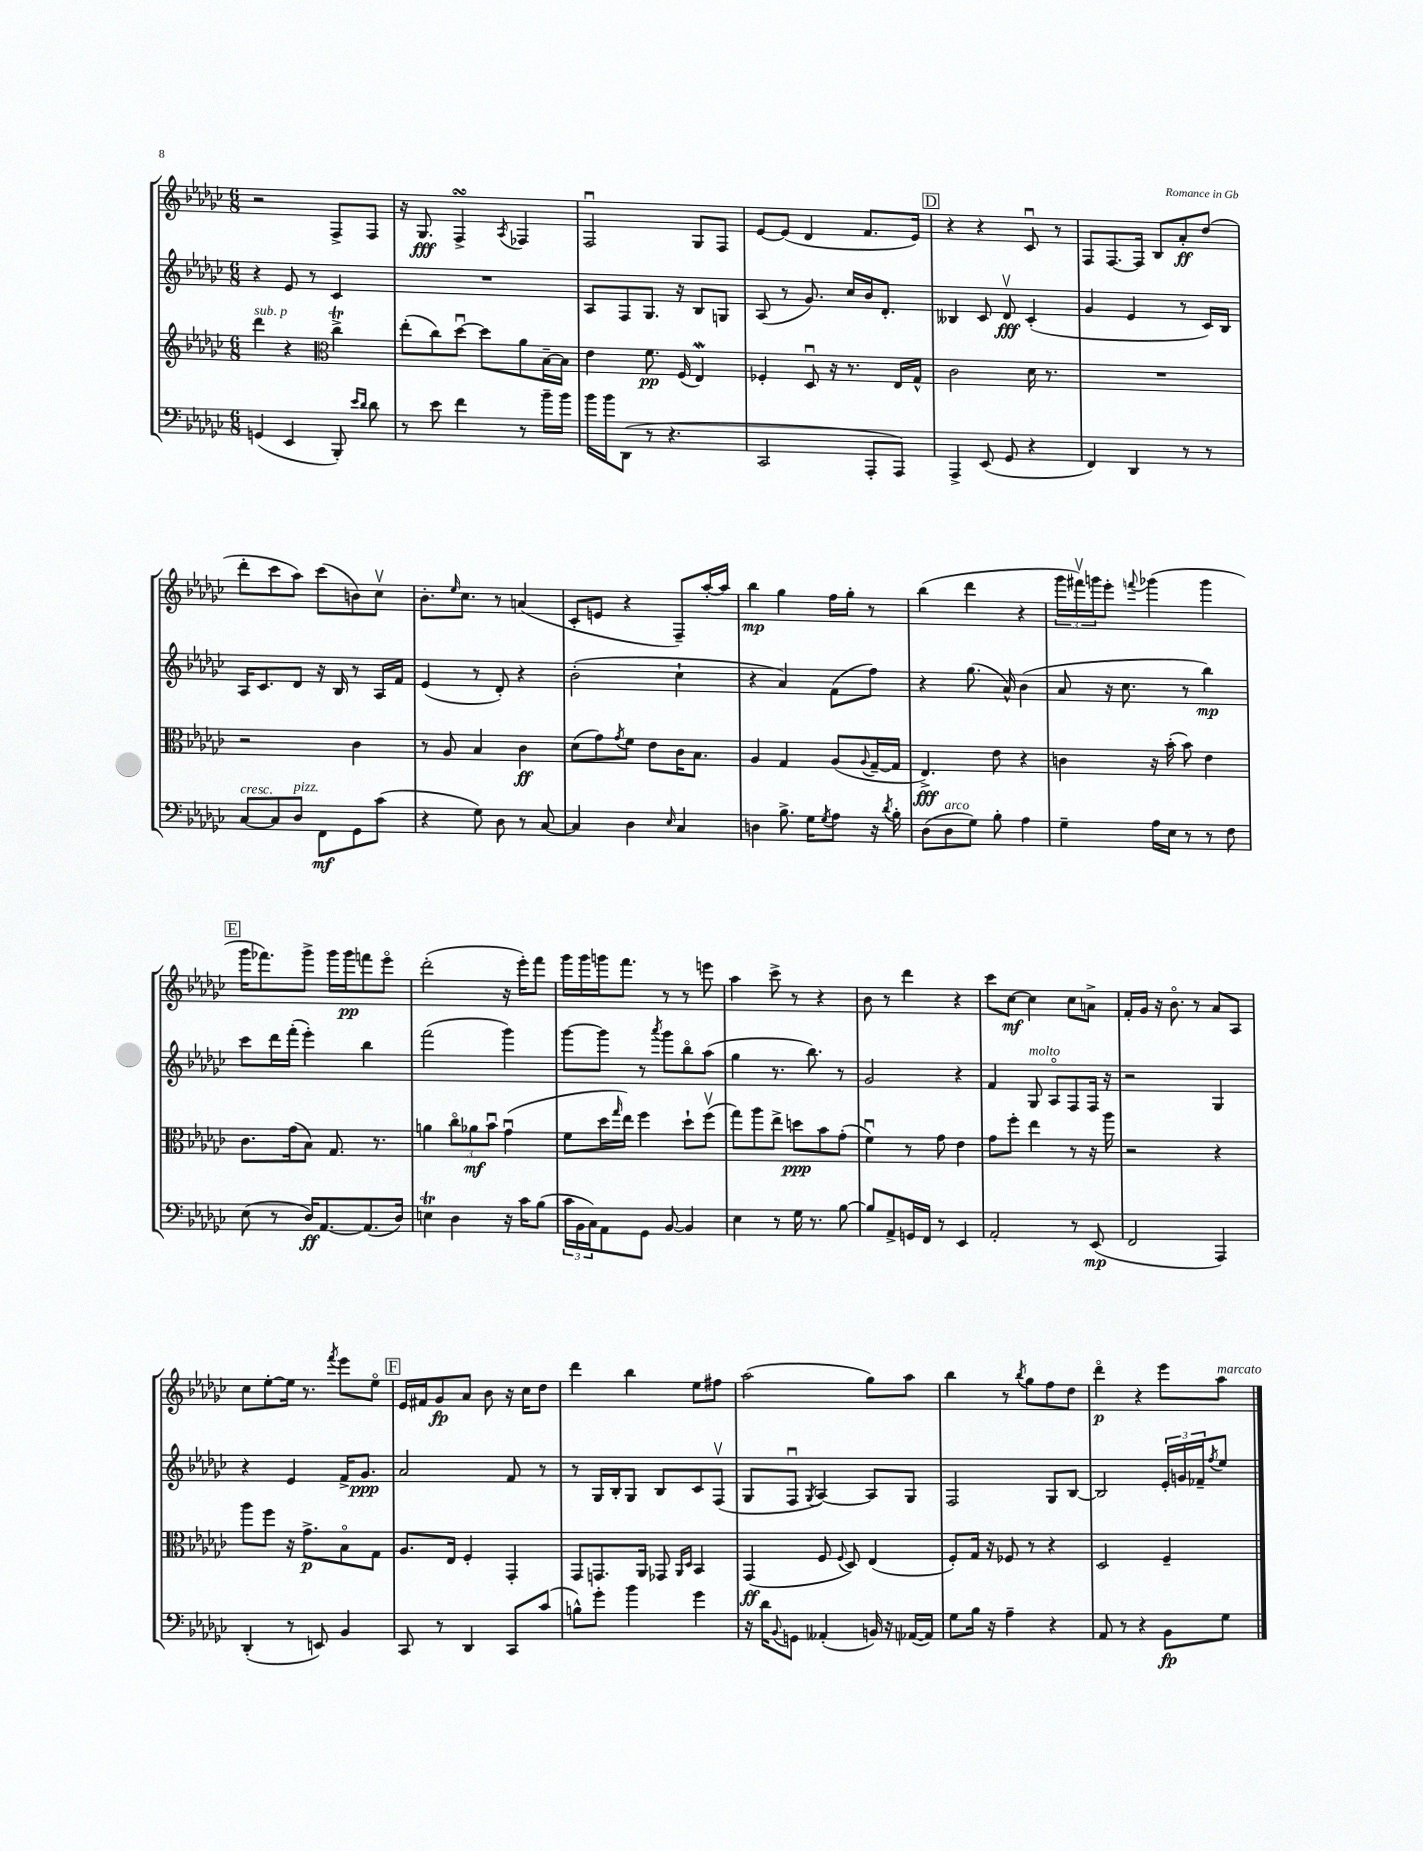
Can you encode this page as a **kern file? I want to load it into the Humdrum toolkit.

**kern	**dynam	**kern	**dynam	**kern	**dynam	**kern	**dynam
*part4	*part4	*part3	*part3	*part2	*part2	*part1	*part1
*staff4	*staff4	*staff3	*staff3	*staff2	*staff2	*staff1	*staff1
*clefF4	*	*clefG2	*	*clefG2	*	*clefG2	*
*k[b-e-a-d-g-c-]	*	*k[b-e-a-d-g-c-]	*	*k[b-e-a-d-g-c-]	*	*k[b-e-a-d-g-c-]	*
*M6/8	*	*M6/8	*	*M6/8	*	*M6/8	*
=87	=87	=87	=87	=87	=87	=87	=87
!	!	!LO:TX:a:i:t=sub. p	!	!	!	!	!
(4GGn/	.	4ddd-\	.	4r	.	2r	.
4EE-/	.	4r	.	8e-/	.	.	.
.	.	.	.	8r	.	.	.
*	*	*clefC3	*	*	*	*	*
8BBB-'/)	.	4cc-T^\	.	4c-/	.	8F^/L	.
16qqe-/LL	.	.	.	.	.	.	.
16qqd-/JJ	.	.	.	.	.	.	.
8d-\	.	.	.	.	.	8F/J	.
=88	=88	=88	=88	=88	=88	=88	=88
8r	.	(8ee-'\L	.	2.r	.	16r	.
.	.	.	.	.	.	8.G-/	fff
8e-\	.	8cc-\)	.	.	.	.	.
4f\	.	[8dd-u\J	.	.	.	4FsSsS^/	.
.	.	8dd-\L]	.	.	.	.	.
.	.	.	.	.	.	8qA-/	.
8r	.	8a-\	.	.	.	4F-X/	.
16b-~\LL	.	[16B-~\L	.	.	.	.	.
16b-\JJ	.	16B-\JJ]	.	.	.	.	.
=89	=89	=89	=89	=89	=89	=89	=89
16b-\LL	.	4e-\	.	8A-/L	.	2Fu/	.
16b-\J	.	.	.	.	.	.	.
(8DD-\J	.	.	.	8F/	.	.	.
8r	.	8.f\	pp	8.G-/J	.	.	.
4.r	.	.	.	.	.	.	.
.	.	(16F/	.	16r	.	.	.
.	.	4E-W/)	.	8B-/L	.	8G-/L	.
.	.	.	.	8Gn/J	.	8F/J	.
=90	=90	=90	=90	=90	=90	=90	=90
2CC-/	.	4F-X'/	.	(8A-/	.	[8e-/L	.
.	.	.	.	8r	.	(8e-/J]	.
.	.	8D-u/	.	8.g-/)	.	4d-/	.
.	.	16r	.	.	.	.	.
.	.	8.r	.	16cc-/LL	.	.	.
8AAA-'/L	.	.	.	16b-/J	.	8.f/L	.
.	.	.	.	8.d-'/J	.	.	.
8AAA-/J)	.	16E-/LL	.	.	.	.	.
.	.	16G-^^/JJ	.	.	.	16e-/Jk)	.
!!LO:REH:place=s1:t=D
=91	=91	=91	=91	=91	=91	=91	=91
4AAA-^/	.	2c-\	.	4B--X/	.	4r	.
(8EE-/	.	.	.	8c-/	.	4r	.
8GG-/	.	.	.	8d-v/	fff	.	.
4r	.	16d-\	.	(4c-'/	.	8c-u/	.
.	.	8.r	.	.	.	.	.
.	.	.	.	.	.	8r	.
=92	=92	=92	=92	=92	=92	=92	=92
4FF/)	.	2.r	.	4g-/	.	8F/L	.
.	.	.	.	.	.	[8.F/	.
4DD-/	.	.	.	4e-/	.	.	.
.	.	.	.	.	.	16F/Jk]	.
.	.	.	.	.	.	8B-/L	.
8r	.	.	.	8r	.	8a-'/	ff
8r	.	.	.	16c-/LL)	.	(8dd-/J	.
.	.	.	.	16B-/JJ	.	.	.
!!LO:LB:g=z
=93	=93	=93	=93	=93	=93	=93	=93
!LO:TX:a:i:t=cresc.	!	!	!	!	!	!	!
[8C-/L	.	2r	.	16A-/KL	.	8ddd-'\L	.
.	.	.	.	8.c-/	.	.	.
8C-/]	.	.	.	.	.	8ccc-\	.
!LO:TX:a:i:t=pizz.	!	!	!	!	!	!	!
8D-/J	.	.	.	8d-/J	.	8aa-\J)	.
8FF\L	mf	.	.	16r	.	(8ccc-\L	.
.	.	.	.	16B-/	.	.	.
8GG-\	.	4c-\	.	8r	.	8bn\)	.
(8c-\J	.	.	.	16A-/LL	.	8cc-v\J	.
.	.	.	.	16f/JJ	.	.	.
=94	=94	=94	=94	=94	=94	=94	=94
4r	.	8r	.	(4e-/	.	8.b-'\L	.
.	.	8A-/	.	.	.	.	.
.	.	.	.	.	.	16qqee-/	.
.	.	.	.	.	.	8.cc-\J	.
8G-\)	.	4B-/	.	8r	.	.	.
8D-\	.	.	.	8d-'/)	.	8r	.
8r	.	4c-\	ff	4r	.	(4an/	.
[8C-/	.	.	.	.	.	.	.
=95	=95	=95	=95	=95	=95	=95	=95
4C-/]	.	(8d-\L	.	(2b-'\	.	8c-'/L	.
.	.	8g-\)	.	.	.	8en/J	.
.	.	8qg-/	.	.	.	.	.
4D-\	.	8f\J	.	.	.	4r	.
.	.	8e-\L	.	.	.	.	.
16qqE-/	.	.	.	.	.	.	.
4C-/	.	16c-\K	.	4cc-`\	.	8F~/L)	.
.	.	8.B-\J	.	.	.	.	.
.	.	.	.	.	.	[16aa-'/L	.
.	.	.	.	.	.	16aa-/JJ]	.
=96	=96	=96	=96	=96	=96	=96	=96
4Dn\	.	4A-/	.	4r	.	4bb-\	mp
8.B-^\	.	4G-/	.	4a-/)	.	4gg-\	.
16G-\KL	.	.	.	.	.	.	.
8qG-/	.	.	.	.	.	.	.
8A-\J	.	(8A-/L	.	(8f\L	.	16ff\LL	.
.	.	.	.	.	.	16gg-'\JJ	.
.	.	8qqA-/	.	.	.	.	.
16r	.	[16G-~/L	.	8ff\J)	.	8r	.
8qd-/	.	.	.	.	.	.	.
16B-'\	.	16G-/JJ]	.	.	.	.	.
=97	=97	=97	=97	=97	=97	=97	=97
(8D-\L	.	4.E-^/)	fff	4r	.	(4bb-\	.
!LO:TX:a:i:t=arco	!	!	!	!	!	!	!
8D-\	.	.	.	.	.	.	.
8G-\J)	.	.	.	(8.gg-\	.	4ddd-\	.
8B-'\	.	8e-\	.	.	.	.	.
.	.	.	.	16a-^^/)	.	.	.
4A-\	.	4r	.	(4b-\	.	4r	.
=98	=98	=98	=98	=98	=98	=98	=98
4G-~\	.	4cn\	.	8a-/	.	24ggg-\LL	.
.	.	.	.	.	.	24fff#Xv\)	.
.	.	.	.	.	.	24gggn\J	.
.	.	.	.	16r	.	8eee-'\J	.
.	.	.	.	8.cc-\	.	.	.
.	.	.	.	.	.	8qqfffn/	.
16A-\LL	.	16r	.	.	.	(4ggg-X\	.
16E-\JJ	.	(16b-'\	.	.	.	.	.
8r	.	8b-\)	.	8r	.	.	.
8r	.	4e-\	.	4bb-\)	mp	4ggg-\	.
8F\	.	.	.	.	.	.	.
!!LO:LB:g=z
!!LO:REH:place=s1:t=E
=99	=99	=99	=99	=99	=99	=99	=99
(8E-\	.	8.c-\L	.	8ccc-\L	.	16ggg-\KL	.
.	.	.	.	.	.	8.fff-X\)	.
8r	.	.	.	16ddd-\L	.	.	.
.	.	(16g-\k	.	(16fff'\JJ	.	.	.
16D-/KL)	ff	8B-\J)	.	4eee-'\)	.	8ggg-^\J	.
[8.AA-/	.	.	.	.	.	.	.
.	.	8.G-/	.	.	.	16ggg-\LL	.
.	.	.	.	.	.	16ggg-\J	pp
(8.AA-/]	.	.	.	4bb-\	.	8fffn\	.
.	.	8.r	.	.	.	.	.
.	.	.	.	.	.	8eee-\J	.
16D-/Jk)	.	.	.	.	.	.	.
=100	=100	=100	=100	=100	=100	=100	=100
4Ent\	.	4an\	.	(2fff\	.	(2ddd-'\	.
4D-\	.	12cc-\L	.	.	.	.	.
.	.	12a-X\	mf	.	.	.	.
.	.	12b-u\J	.	.	.	.	.
16r	.	(4g-u\	.	4ggg-\)	.	16r	.
16c-\KL	.	.	.	.	.	16eee-'\KL)	.
(8B-\J	.	.	.	.	.	8fff\J	.
=101	=101	=101	=101	=101	=101	=101	=101
24c-\LL	.	8f\L	.	[8ggg-\L	.	16ggg-\LL	.
24BB-\	.	.	.	.	.	.	.
.	.	.	.	.	.	16ggg-\	.
24C-\J)	.	.	.	.	.	.	.
8AA-\	.	16dd-\L	.	8ggg-\J]	.	16gggn\J	.
.	.	16qqgg-/	.	.	.	.	.
.	.	16ee-\JJ)	.	.	.	8.fff\J	.
8GG-\J	.	4ff\	.	8r	.	.	.
.	.	.	.	8qaaa-/	.	.	.
[8BB-/	.	.	.	8ggg-\L	.	8r	.
4BB-/]	.	8dd-`\L	.	8bb-\	.	8r	.
.	.	(8ffv\J	.	(8aa-\J	.	8eeen\	.
=102	=102	=102	=102	=102	=102	=102	=102
4E-\	.	8gg-\L)	.	4gg-\	.	4aa-\	.
.	.	8aa-\	.	.	.	.	.
8r	.	8ee-^\J	.	8.r	.	8ccc-^\	.
16G-\	.	8ddn\L	ppp	.	.	8r	.
8.r	.	.	.	8.bb-\)	.	.	.
.	.	8b-\	.	.	.	4r	.
[8B-\	.	(8g-'\J	.	8r	.	.	.
=103	=103	=103	=103	=103	=103	=103	=103
8B-/L]	.	4fu\)	.	2g-/	.	8b-\	.
8AA-^/	.	.	.	.	.	8r	.
16GGn/L	.	8r	.	.	.	4ddd-\	.
16FF/JJ	.	.	.	.	.	.	.
8r	.	8g-\	.	.	.	.	.
4EE-/	.	4e-\	.	4r	.	4r	.
=104	=104	=104	=104	=104	=104	=104	=104
2AA-'/	.	8g-\L	.	4f/	.	8ccc-\L	.
.	.	8ff'\J	.	.	.	[8cc-\J	mf
!	!	!	!	!LO:TX:a:i:t=molto	!	!	!
.	.	4ee-\	.	8G-/	.	4cc-\]	.
.	.	.	.	8A-/L	.	.	.
8r	.	8r	.	8F/	.	8cc-\L	.
(8EE-/	mp	16r	.	16F/Jk	.	8an^\J	.
.	.	16aa-\	.	16r	.	.	.
=105	=105	=105	=105	=105	=105	=105	=105
2FF/	.	2r	.	2r	.	16f'/LL	.
.	.	.	.	.	.	16g-/JJ	.
.	.	.	.	.	.	16r	.
.	.	.	.	.	.	8.b-\	.
.	.	.	.	.	.	8r	.
4AAA-/)	.	4r	.	4G-/	.	8a-/L	.
.	.	.	.	.	.	8A-/J	.
!!LO:LB:g=z
=106	=106	=106	=106	=106	=106	=106	=106
(4DD-'/	.	8aa-\L	.	4r	.	8cc-\L	.
.	.	8ff\J	.	.	.	[8ee-'\	.
8r	.	16r	.	4e-/	.	16ee-\Jk]	.
.	.	8.g-^\L	p	.	.	8.r	.
8EEn/)	.	.	.	.	.	.	.
.	.	.	.	.	.	8qfff/	.
4BB-/	.	8B-\	.	16f^/KL	.	8eee-\L	.
.	.	.	.	8.g-/J	ppp	.	.
.	.	8G-\J	.	.	.	8ee-\J	.
!!LO:REH:place=s1:t=F
=107	=107	=107	=107	=107	=107	=107	=107
8CC-/	.	8.A-/L	.	2a-/	.	16e-/LL	.
.	.	.	.	.	.	16f#X/J	.
8r	.	.	.	.	.	8g-/	fp
.	.	16E-/Jk	.	.	.	.	.
4DD-/	.	4F'/	.	.	.	8a-/J	.
.	.	.	.	.	.	8b-\	.
8CC-/L	.	4GG-'/	.	8f/	.	16r	.
.	.	.	.	.	.	16cc-\KL	.
(8c-/J	.	.	.	8r	.	8dd-\J	.
=108	=108	=108	=108	=108	=108	=108	=108
8Bn^^\L)	.	8GG-/L	.	8r	.	4ddd-\	.
8g-'\J	.	8.GGn/	.	16G-/LL	.	.	.
.	.	.	.	16B-'/J	.	.	.
4b-\	.	.	.	8G-/J	.	4bb-\	.
.	.	16AA-/Jk	.	.	.	.	.
.	.	8GG-X/	.	8B-/L	.	.	.
.	.	16qqAA-/LL	.	.	.	.	.
.	.	16qqD-/JJ	.	.	.	.	.
4g-\	.	4BB-/	.	8c-/	.	8ee-\L	.
.	.	.	.	(8Fv/J	.	8ff#X\J	.
=109	=109	=109	=109	=109	=109	=109	=109
16r	.	(4GG-/	ff	8G-/L	.	(2aa-\	.
16d-\KL	.	.	.	.	.	.	.
8qqBB-/	.	.	.	.	.	.	.
8GGn\J	.	.	.	8Fu/J	.	.	.
.	.	.	.	8qG-/	.	.	.
(4AA--X'/	.	8F/	.	[4A-/)	.	.	.
.	.	8qqF/	.	.	.	.	.
.	.	8D-/)	.	.	.	.	.
16BBn/)	.	(4E-/	.	8A-/L]	.	8gg-\L)	.
16r	.	.	.	.	.	.	.
([16AA-X/LL	.	.	.	8G-/J	.	8aa-\J	.
16AA-/JJ])	.	.	.	.	.	.	.
=110	=110	=110	=110	=110	=110	=110	=110
8G-\L	.	8F'/L)	.	2F/	.	4bb-\	.
16B-\Jk	.	16G-/Jk	.	.	.	.	.
16r	.	16r	.	.	.	.	.
4A-~\	.	8F-X/	.	.	.	8r	.
.	.	.	.	.	.	8qbb-/	.
.	.	8r	.	.	.	8gg-\L	.
4r	.	4r	.	8G-/L	.	8ff\	.
.	.	.	.	[8B-/J	.	8dd-\J	.
=111	=111	=111	=111	=111	=111	=111	=111
8AA-/	.	2D-/	.	2B-/]	.	4ddd-\	p
8r	.	.	.	.	.	.	.
4r	.	.	.	.	.	4r	.
8BB-\L	fp	4F~/	.	24e-'/LL	.	8eee-\L	.
.	.	.	.	24gn/	.	.	.
.	.	.	.	24f-X~/J	.	.	.
.	.	.	.	8qff/	.	.	.
!	!	!	!	!	!	!LO:TX:a:i:t=marcato	!
8G-\J	.	.	.	8ee-/J	.	8aa-\J	.
==	==	==	==	==	==	==	==
*-	*-	*-	*-	*-	*-	*-	*-
